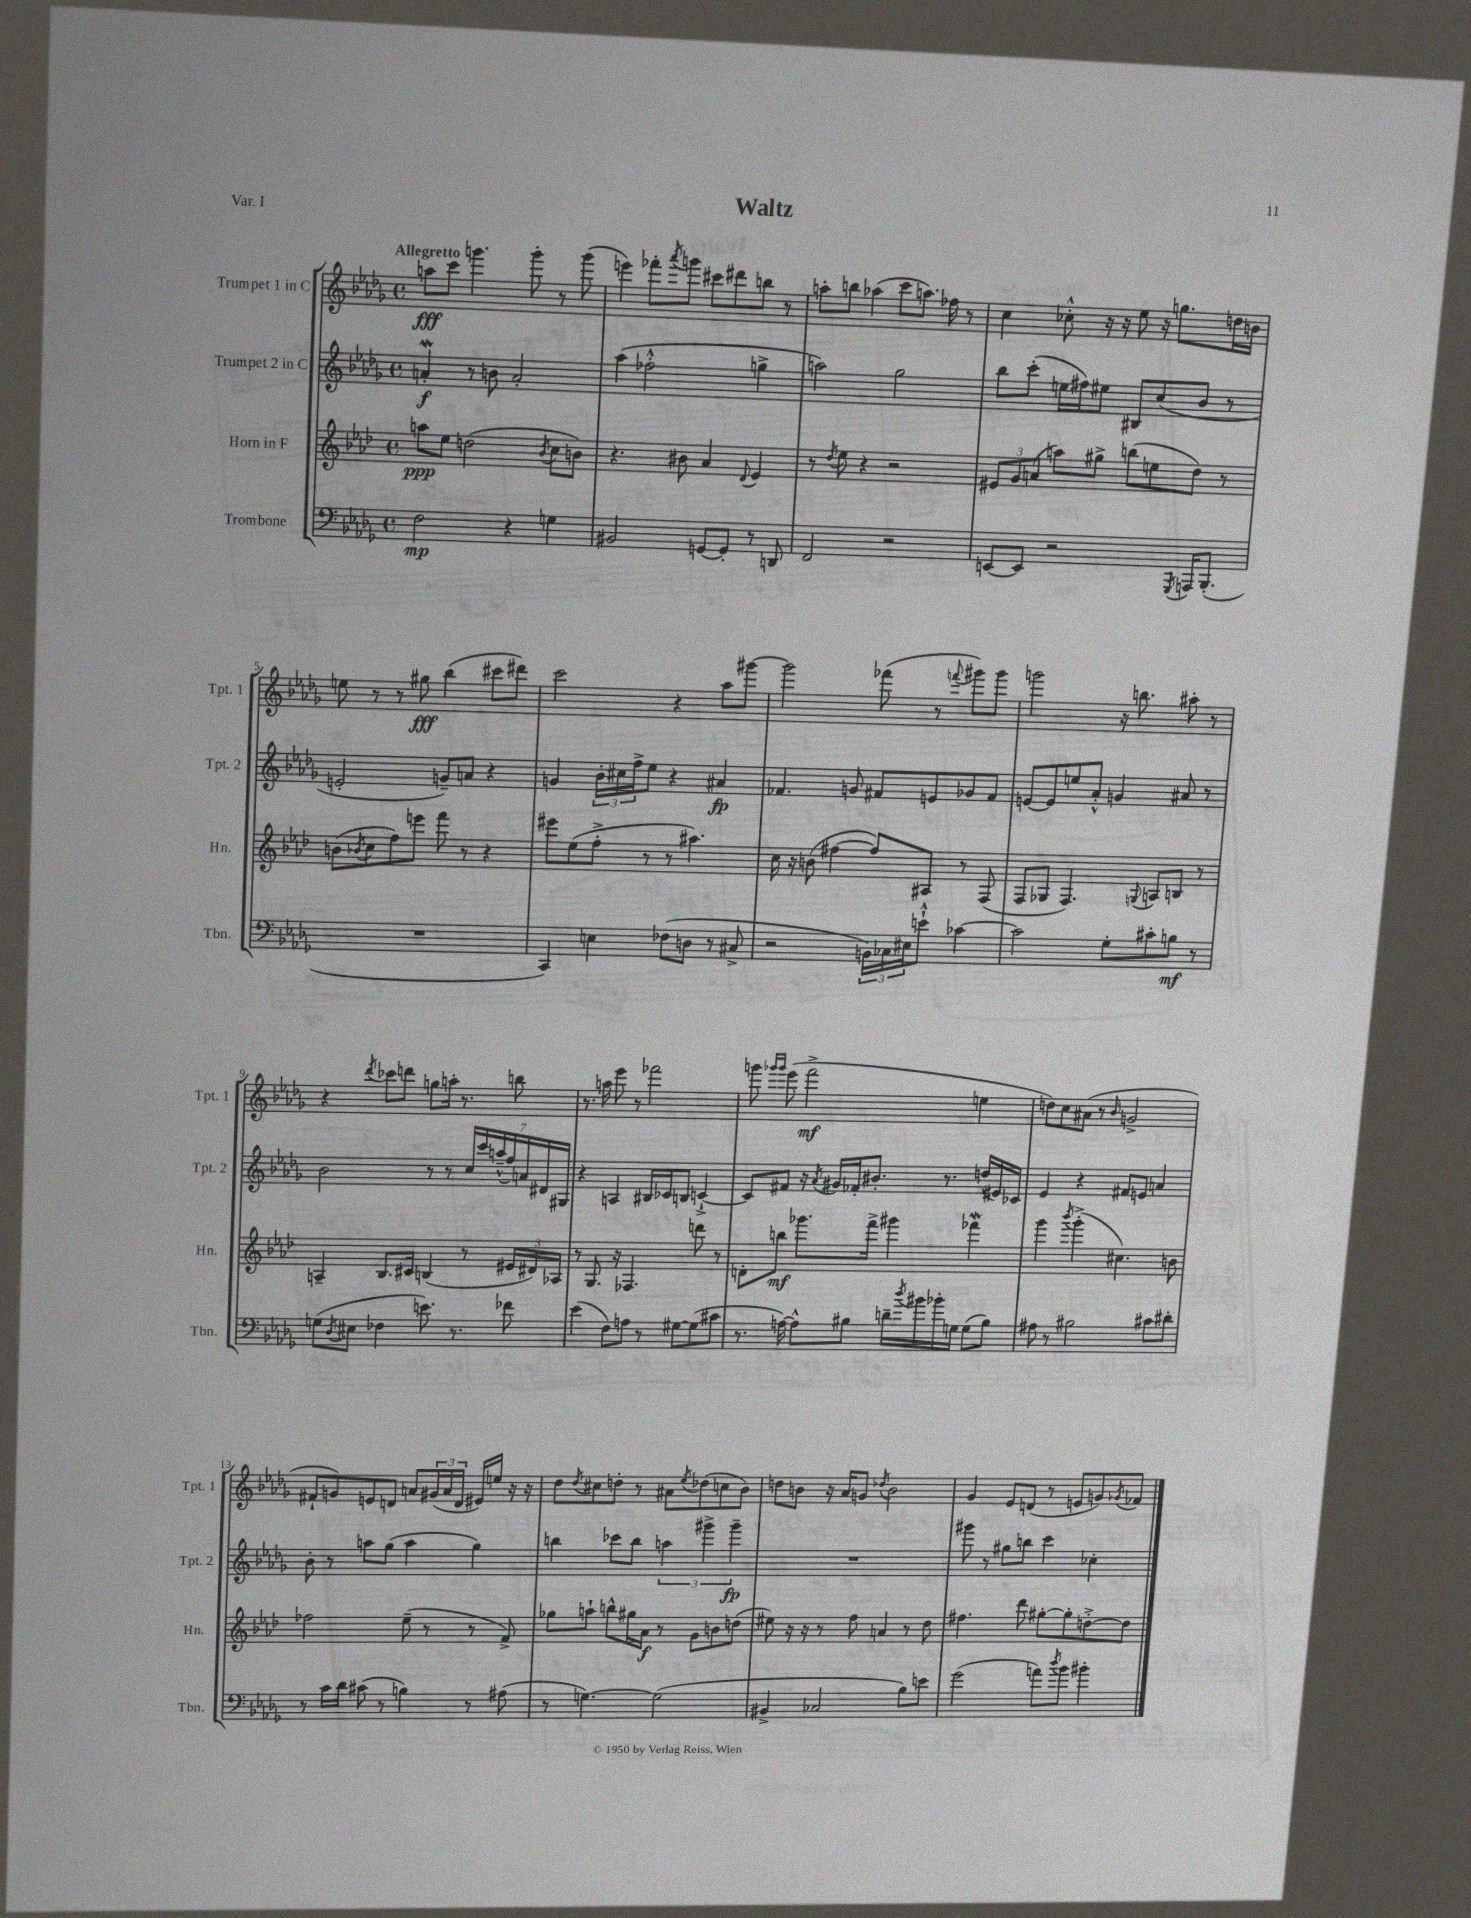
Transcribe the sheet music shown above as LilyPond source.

\header { title = "Waltz" piece = "Var. I" }
<<
\new StaffGroup <<
\new Staff = "s0" \with { instrumentName = "Trumpet 1 in C" shortInstrumentName = "Tpt. 1" } {
    \clef treble \key des \major \defaultTimeSignature \time 4/4 \tempo "Allegretto"
    a''8\fff c'''8 g'''4. g'''8-. r8 g'''8( |
    e'''4) fes'''8-. \acciaccatura { aes'''8 } g'''8 cis'''8 dis'''8 b''8 r8 |
    a''8-. b''8 aes''4( c'''8 a''8.) fes''16 r8 |
    c''4 ces''8-.-^ r16 r16 ees''8 r16 g''8. d''16 b'16 |
    e''8 r8 r8 gis''8\fff bes''4( cis'''8 dis'''8) |
    c'''2 r4 aes''8 gis'''8~ |
    gis'''2 fes'''8( r8 \appoggiatura { f'''8 } gis'''8) gis'''8 |
    g'''2 r16 b''8. ais''8-. r8 |
    r4 \acciaccatura { des'''8 } ces'''8 d'''8 g''8 a''16-. r8. b''8 |
    r8. a''16 ees'''8 r8 fes'''2 |
    g'''8 \grace { ges'''16 ges'''16 } ees'''8( f'''2->\mf e''4 |
    d''8) c''8 ais'8( r8 \grace { bes'16 } g'2-> |
    fis'8-! g'8) e'8 d'8 a'8 \tuplet 3/2 { gis'16( a'16 d'16 } eis'16) e''16 r16 r16 |
    des''8 \acciaccatura { des''8 } cis''8 d''8-. r8 ais'8 \acciaccatura { ees''8 } des''8( c''8 bes'8) |
    d''8 b'8 r16 aes'16 g'8 \acciaccatura { des''8 } b'2 |
    ges'4 ees'8 d'8( r8 e'8 g'8) \acciaccatura { ges'8 } fes'8 \bar "|." |
}
\new Staff = "s1" \with { instrumentName = "Trumpet 2 in C" shortInstrumentName = "Tpt. 2" } {
    \clef treble \key des \major \defaultTimeSignature \time 4/4
    a'4-.\mordent\f r8 b'8 a'2-. |
    aes''4( fes''2-.-^ g''4-> |
    a''2) ges''2 |
    bes''8 c'''8-.( e''16 fis''16) eis''8 bis8 c''8( bes'8 r8 |
    e'2-. g'8--) a'8 r4 |
    g'4 \tuplet 3/2 { bes'16-. cis''16 f''16-> } ees''8 r4 ais'4\fp |
    fes'4. g'8 fis'8 e'8 ges'8 fis'8 |
    e'8~ e'8 e''8 aes'8-.-^ g'4 ais'8 r8 |
    bes'2 r8 r8 \tuplet 7/4 { c''16 c'''16 a''16---^( f''16) a'16 dis'16 gis16 } |
    r4 a4 bis16 ces'16 b8 c'4~-!-> |
    c'8 fis'8 r16 \acciaccatura { aes'8 } gis'16 fes'16-. bis'8.-. r8. d''16( eis'16) ces'16 |
    ees'4 r4 fis'8 e'8 a'4 |
    bes'8-. r8 a''8 ges''8( a''4 ges''4) |
    b''4 ces'''8 b''8 \tuplet 3/2 { a''4 gis'''4-> gis'''4--\fp } |
    R1 |
    gis'''8 r8 gis''8 b''8 c'''4 ces''4-. \bar "|." |
}
\new Staff = "s2" \with { instrumentName = "Horn in F" shortInstrumentName = "Hn." } {
    \clef treble \key aes \major \defaultTimeSignature \time 4/4
    a''8\ppp ees''8 d''2( \acciaccatura { bes'8 } c''8 b'8) |
    r4. bis'8 aes'4 \appoggiatura { des'8 } ees'4 |
    r8 \acciaccatura { des''8 } ees''8 r4 r2 |
    \tuplet 3/2 { eis'8 g'8 a'8( } a''8) gis''8-> b''8( e''8 des''8) r8 |
    b'8( \acciaccatura { bes'8 } c''8 f''8) e'''8 f'''8 r8 r4 |
    eis'''8 ees''8( f''8-.-> r8 r8 ais''4.) |
    c''16 r16 b'8( fis''4~ fis''8) ais8 r8 f8( |
    f8 ges8 f4.) \appoggiatura { g8 } a8 b8 r8 |
    a4-- bes8. cis'16 b4( r8 \tuplet 3/2 { eis'16 dis'16) aes16 } |
    r8 g8. r16 fes4. d'''8 r8 |
    d'8-. b''8\mf ges'''8. f'''16-> gis'''4 fes'''4\mordent |
    g'''4 \acciaccatura { bes'''8 } g'''4-.->( cis''4.) b'8 |
    fes''2 ees''8--( r8 r8 f'8->) |
    ges''8 a''8-! b''8-^ gis''16 aes'16\f r8 g'8 b'8 d''8( |
    eis''8) r16 r16 r8 f''8 a'4 r8 des''8 |
    fis''4. des'''8 gis''8~-. gis''8-. d''8~-.-> d''8 \bar "|." |
}
\new Staff = "s3" \with { instrumentName = "Trombone" shortInstrumentName = "Tbn." } {
    \clef bass \key des \major \defaultTimeSignature \time 4/4
    f2\mp r4 g4 |
    bis,2 g,8~ g,8-. r8 d,8 |
    f,2 r2 |
    e,8~ e,8 r2 \acciaccatura { ges,,8 } a,,16 bes,,8.-.( |
    R1 |
    c,4) e4 fes8( d8 r8 cis8-> |
    r2 \tuplet 3/2 { b,16) ces16 eis16 } e'8-!-^ ces'4~ |
    ces'2 ges8-. cis'8-. b8\mf r8 |
    g8( \acciaccatura { des8 } eis8 fes4 e'8.) r8. fes'8 |
    ees'4( f8) a8 r8 gis8~ gis8( cis'8 |
    r8. a16~) a8-^ bis8 d'16-- \acciaccatura { des''8 } bis'16 bes'16-. g16 g8( bis8) |
    ais8 r8 bis2 cis'8 dis'8-. |
    r8 c'16 des'16 cis'8( r8 b4) r8 ais8( |
    r8 g4.~) g2( |
    bis,4-> ces2 bes8) e'8 |
    ges'2( a'8) \acciaccatura { des''8 } bes'8 bis'4-. \bar "|." |
}
>>
>>
